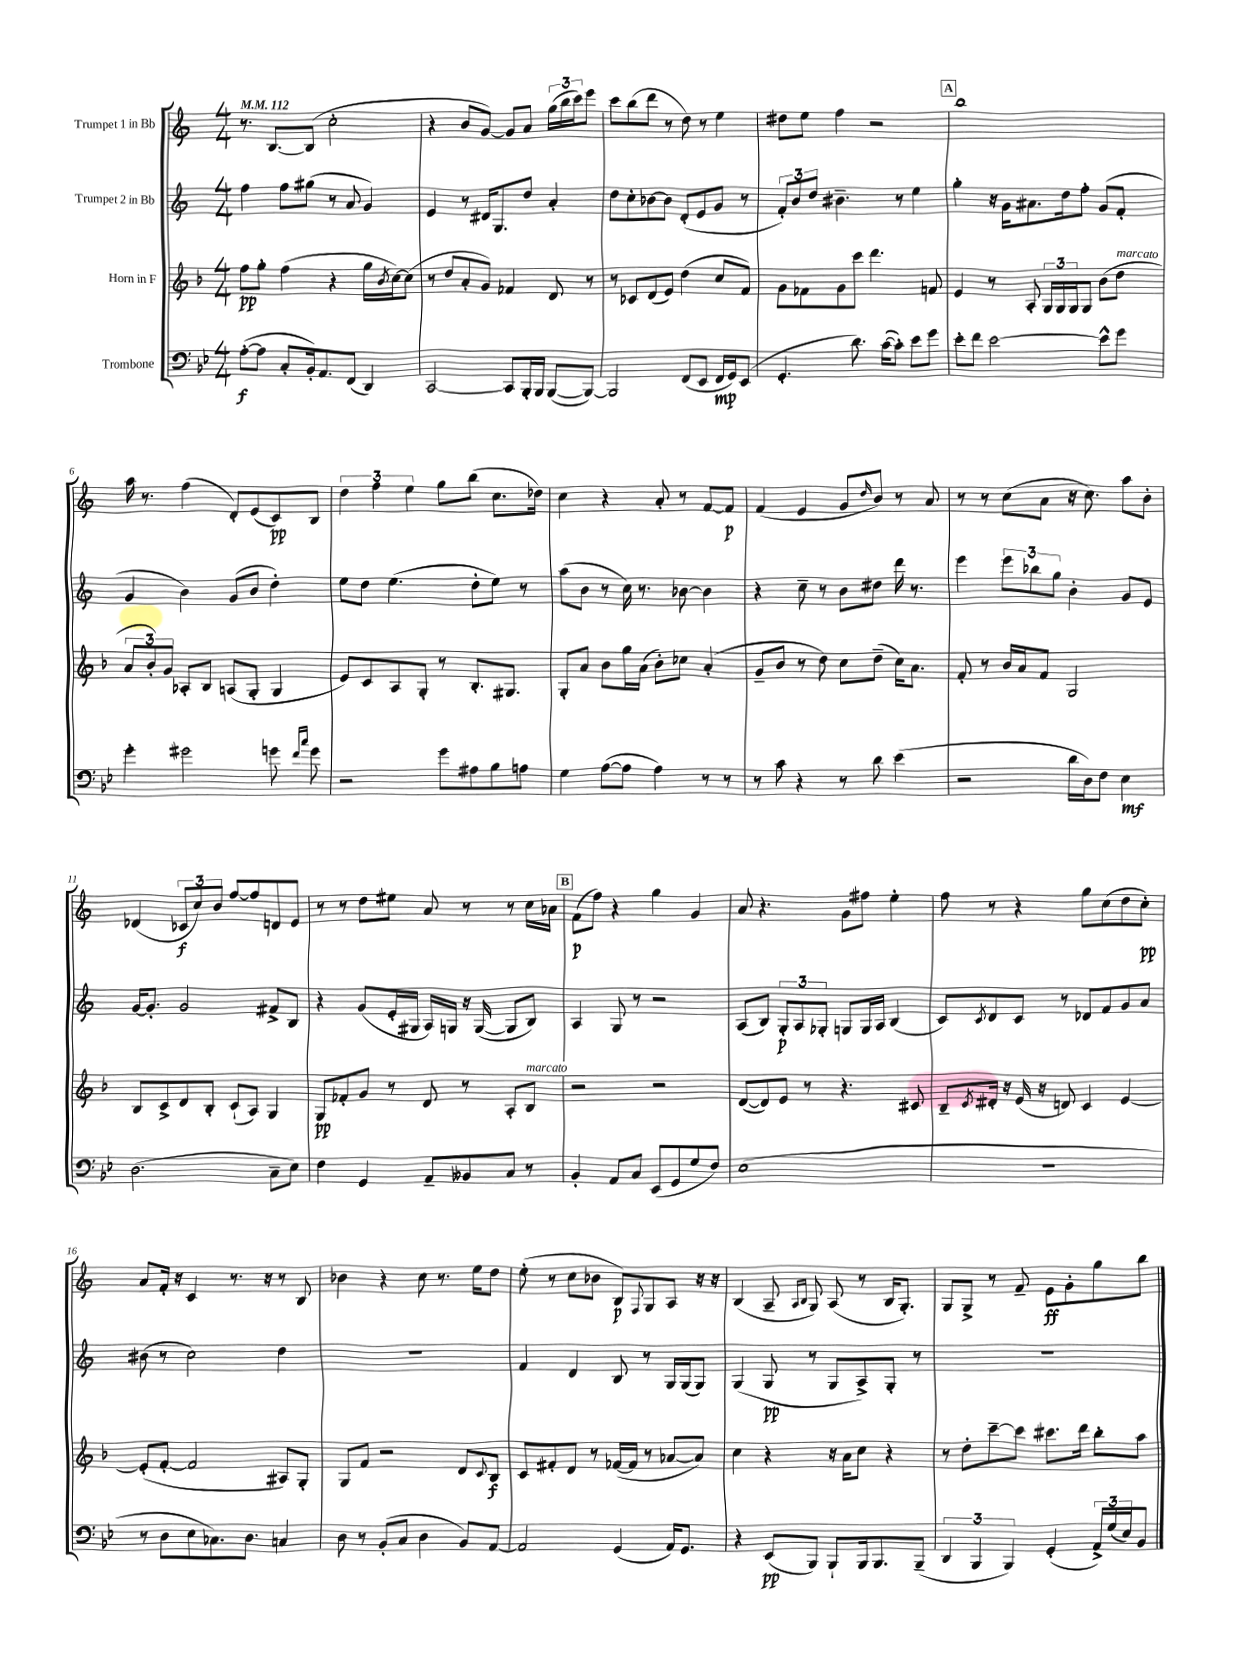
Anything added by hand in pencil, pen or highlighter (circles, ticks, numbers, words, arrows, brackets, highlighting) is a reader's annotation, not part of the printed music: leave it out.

**kern	**dynam	**kern	**dynam	**kern	**dynam	**kern	**dynam
*part4	*part4	*part3	*part3	*part2	*part2	*part1	*part1
*staff4	*staff4	*staff3	*staff3	*staff2	*staff2	*staff1	*staff1
*I"Trombone	*	*I"Horn in F	*	*I"Trumpet 2 in Bb	*	*I"Trumpet 1 in Bb	*
*clefF4	*	*clefG2	*	*clefG2	*	*clefG2	*
*k[b-e-]	*	*k[b-]	*	*k[]	*	*k[]	*
*M4/4	*	*M4/4	*	*M4/4	*	*M4/4	*
*MM112	*	*MM112	*	*MM112	*	*MM112	*
=1	=1	=1	=1	=1	=1	=1	=1
([8A'\L	f	8ff\L	pp	4ff\	.	8.r	.
8A\J]	.	8gg'\J	.	.	.	.	.
.	.	.	.	.	.	[8.B/L	.
8C'/L	.	(4ff\	.	8ff\L	.	.	.
16BB-'/k)	.	.	.	(8gg#X\J	.	(8B/J]	.
8.AA/	.	.	.	.	.	.	.
.	.	4r	.	8r	.	2cc'\	.
(8FF/J	.	.	.	8a/	.	.	.
4DD/)	.	16gg\LL	.	4g/)	.	.	.
.	.	8qb-/	.	.	.	.	.
.	.	[16cc\J)	.	.	.	.	.
.	.	(8cc\J]	.	.	.	.	.
=2	=2	=2	=2	=2	=2	=2	=2
[2CC/	.	8r	.	4e/	.	4r	.
.	.	8dd/L	.	.	.	.	.
.	.	8a'/	.	8r	.	8b/L	.
.	.	8g/J)	.	16d#X/KL	.	[8g/J)	.
.	.	.	.	8.G/	.	.	.
8CC/L]	.	4f-X/	.	.	.	8g/L]	.
16BBB-'/L	.	.	.	8dd/J	.	8a/J	.
16BBB-/JJ	.	.	.	.	.	.	.
([8BBB-/L	.	8d/	.	4a'/	.	(24gg\LL	.
.	.	.	.	.	.	24bb\	.
.	.	.	.	.	.	24ccc\J)	.
8BBB-/J_)	.	8r	.	.	.	8eee\J	.
=3	=3	=3	=3	=3	=3	=3	=3
2BBB-/]	.	8r	.	8dd\L	.	8ccc\L	.
.	.	8c-X/L	.	8cc'\	.	(8bb\	.
.	.	(8d/	.	[8b-X\	.	8ddd\J	.
.	.	8e/J)	.	8b-\J]	.	8r	.
(8FF/L	.	(4dd\	.	(8d'/L	.	8dd\)	.
8EE-/J	.	.	.	8e/	.	8r	.
16FF/LL	mp	8cc/L	.	8g/J	.	4ee\	.
16GG/J)	.	.	.	.	.	.	.
(8EE-/J	.	8f/J)	.	8r	.	.	.
=4	=4	=4	=4	=4	=4	=4	=4
4.GG'/	.	8g\L	.	12f'/L)	.	8dd#X\L	.
.	.	.	.	12b/	.	.	.
.	.	8f-X\	.	.	.	8ee\J	.
.	.	.	.	12dd/J	.	.	.
.	.	8g\	.	4.b#X~\	.	4ff\	.
8.d\)	.	8ccc\J	.	.	.	.	.
.	.	4.ddd\	.	.	.	2r	.
([16c\KL	.	.	.	.	.	.	.
8c'\J])	.	.	.	8r	.	.	.
8e-\L	.	.	.	4ee\	.	.	.
8g\J	.	8fn/	.	.	.	.	.
!!LO:REH:place=s1:t=A
=5	=5	=5	=5	=5	=5	=5	=5
8e-'\L	.	4e/	.	4gg'\	.	1bb	.
8f\J	.	.	.	.	.	.	.
[2e-\	.	8r	.	16r	.	.	.
.	.	.	.	16g\KL	.	.	.
.	.	8A'/	.	8.a#X\	.	.	.
.	.	24G/LL	.	.	.	.	.
.	.	24G/	.	.	.	.	.
.	.	.	.	16dd\k	.	.	.
.	.	24G/J	.	.	.	.	.
.	.	8G/J	.	8ff'\J	.	.	.
8e-^^\L]	.	(8b-\L	.	(8g/L	.	.	.
!	!	!LO:TX:a:i:t=marcato	!	!	!	!	!
8g\J	.	8dd\J	.	8f'/J	.	.	.
!!LO:LB:g=z
=6	=6	=6	=6	=6	=6	=6	=6
4g'\	.	12a/L	.	4g/	.	16aa\	.
.	.	.	.	.	.	8.r	.
.	.	12b-'/)	.	.	.	.	.
.	.	12g/J	.	.	.	.	.
2g#X\	.	8A-X'/L	.	4b\)	.	(4ff\	.
.	.	8B-/J	.	.	.	.	.
.	.	(8An/L	.	(8g/L	.	8d'/L)	.
.	.	8G'/J	.	8b/J	.	(8e/	.
8gn\	.	4G/	.	4dd'\)	.	8c/)	pp
16qqf/LL	.	.	.	.	.	.	.
16qqcc/JJ	.	.	.	.	.	.	.
8g\	.	.	.	.	.	8B/J	.
=7	=7	=7	=7	=7	=7	=7	=7
2r	.	8e/L)	.	8ee\L	.	6dd\	.
.	.	8c/	.	8dd\J	.	.	.
.	.	.	.	.	.	6ff\	.
.	.	8A/	.	(4.ee\	.	.	.
.	.	.	.	.	.	6ee\	.
.	.	8G'/J	.	.	.	.	.
8g\L	.	8r	.	.	.	8gg\L	.
8A#X\	.	8.B-'/L	.	8dd'\L	.	(8bb\J	.
8B-\	.	.	.	8ee\J)	.	8.cc\L	.
.	.	8.G#X/J	.	.	.	.	.
8An\J	.	.	.	8r	.	.	.
.	.	.	.	.	.	16dd-X\Jk)	.
=8	=8	=8	=8	=8	=8	=8	=8
4G\	.	8G'/L	.	(8aa\L	.	4cc\	.
.	.	8a/J	.	8b\J	.	.	.
([8A\L	.	8b-\L	.	8r	.	4r	.
8A\J]	.	16gg\L	.	16cc\)	.	.	.
.	.	(16a\JJ	.	8.r	.	.	.
4A\)	.	8b-'\L)	.	.	.	8a'/	.
.	.	8cc-X\J	.	[8b-X\	.	8r	.
8r	.	(4a'/	.	4b-\]	.	[8f/L	.
8r	.	.	.	.	.	8f/J]	p
=9	=9	=9	=9	=9	=9	=9	=9
8r	.	8g~/L	.	4r	.	(4f/	.
8c\	.	8b-/J	.	.	.	.	.
4r	.	8r	.	8cc~\	.	4e/	.
.	.	8dd\)	.	8r	.	.	.
8r	.	8cc\L	.	8b\L	.	8g/L	.
.	.	.	.	.	.	16qqdd/	.
8d\	.	(8dd~\J	.	8dd#X\J	.	8b/J)	.
(4e-\	.	16cc\KL)	.	16ddd\	.	8r	.
.	.	8.a\J	.	8.r	.	.	.
.	.	.	.	.	.	8a/	.
=10	=10	=10	=10	=10	=10	=10	=10
2r	.	8f'/	.	4eee\	.	8r	.
.	.	8r	.	.	.	8r	.
.	.	16b-/LL	.	12eee\L	.	(8cc\L	.
.	.	16a/J	.	.	.	.	.
.	.	.	.	12bb-X\	.	.	.
.	.	8f/J	.	.	.	8a\J	.
.	.	.	.	12gg\J	.	.	.
16d\LL	.	2G/	.	4b'\	.	16r	.
16D\J)	.	.	.	.	.	8.cc\)	.
8F\J	.	.	.	.	.	.	.
4E-\	mf	.	.	8g/L	.	8aa\L	.
.	.	.	.	8e/J	.	8b'\J	.
!!LO:LB:g=z
=11	=11	=11	=11	=11	=11	=11	=11
(2.D\	.	8B-/L	.	[16g/KL	.	(4d-X/	.
.	.	.	.	8.g'/J]	.	.	.
.	.	8c^/	.	.	.	.	.
.	.	8d/	.	2g/	.	12c-X/L	f
.	.	.	.	.	.	12cc/)	.
.	.	8B-'/J	.	.	.	.	.
.	.	.	.	.	.	12b/J	.
.	.	(8c`/L	.	.	.	[8ff/L	.
.	.	8A/J)	.	.	.	8ff/]	.
8C~\L	.	4G/	.	8f#X^/L	.	8dn/	.
8E-\J)	.	.	.	8B/J	.	8e/J	.
=12	=12	=12	=12	=12	=12	=12	=12
4F\	.	8G/L	pp	4r	.	8r	.
.	.	8f-X'/	.	.	.	8r	.
4GG/	.	8g/J	.	(8g/L	.	8dd\L	.
.	.	8r	.	16e'/L	.	8ee#X\J	.
.	.	.	.	16G#X/JJ	.	.	.
8AA~/L	.	8d/	.	16A/LL)	.	8a/	.
.	.	.	.	16Gn/JJ	.	.	.
8BB--X/	.	8r	.	16r	.	8r	.
.	.	.	.	([16G/	.	.	.
8C/J	.	8A'/L	.	8G/L]	.	8r	.
!	!	!LO:TX:a:i:t=marcato	!	!	!	!	!
8r	.	8B-/J	.	8B/J)	.	16cc\LL	.
.	.	.	.	.	.	16a-X\JJ	.
!!LO:REH:place=s1:t=B
=13	=13	=13	=13	=13	=13	=13	=13
4BB-'/	.	2r	.	4A/	.	(8f\L	p
.	.	.	.	.	.	8ff\J)	.
8AA/L	.	.	.	8G/	.	4r	.
8C/J	.	.	.	8r	.	.	.
(8EE-/L	.	2r	.	2r	.	4gg\	.
8GG/	.	.	.	.	.	.	.
8G/	.	.	.	.	.	4g/	.
8F/J)	.	.	.	.	.	.	.
=14	=14	=14	=14	=14	=14	=14	=14
(1E-	.	([8d/L	.	(8A/L	.	8a/	.
.	.	8d/])	.	8B/J)	.	4.r	.
.	.	8e/J	.	12G'/L	p	.	.
.	.	.	.	12A/	.	.	.
.	.	8r	.	.	.	.	.
.	.	.	.	12G-X'/J	.	.	.
.	.	4.r	.	8Gn/L	.	8g\L	.
.	.	.	.	16G/L	.	8ff#X\J	.
.	.	.	.	16A/JJ	.	.	.
.	.	.	.	(4B/	.	4ee'\	.
.	.	8c#X/	.	.	.	.	.
=15	=15	=15	=15	=15	=15	=15	=15
1r	.	8B-~/L	.	8c/L)	.	8ff\	.
.	.	8qc/	.	8qc/	.	.	.
.	.	16d#X'/Jk	.	8d/	.	8r	.
.	.	16r	.	.	.	.	.
.	.	(16e/	.	8c/J	.	4r	.
.	.	16r	.	.	.	.	.
.	.	8dn/)	.	8r	.	.	.
.	.	4c/	.	8d-X/L	.	8gg\L	.
.	.	.	.	8f/	.	(8cc\	.
.	.	[4e/	.	8g/	.	8dd\	.
.	.	.	.	8a/J	.	8cc'\J)	pp
!!LO:LB:g=z
=16	=16	=16	=16	=16	=16	=16	=16
8r	.	(8e'/L]	.	(8b#X\	.	8a/L	.
8D\L	.	[8f'/J	.	8r	.	16f'/Jk	.
.	.	.	.	.	.	16r	.
8E-\	.	2f/]	.	2cc\)	.	4c/	.
8.C-X\)	.	.	.	.	.	.	.
.	.	.	.	.	.	8.r	.
8.D\J	.	.	.	.	.	.	.
.	.	.	.	.	.	16r	.
4Cn/	.	8A#X/L)	.	4dd\	.	8r	.
.	.	8G'/J	.	.	.	8B/	.
=17	=17	=17	=17	=17	=17	=17	=17
8D\	.	8G/L	.	1r	.	4b-X\	.
8r	.	8f/J	.	.	.	.	.
(8BB-'/L	.	2r	.	.	.	4r	.
8C/J	.	.	.	.	.	.	.
4D\	.	.	.	.	.	8cc\	.
.	.	.	.	.	.	8.r	.
8BB-/L)	.	8d/L	.	.	.	.	.
.	.	.	.	.	.	16ee\KL	.
.	.	8qqc/	.	.	.	.	.
[8AA/J	.	8B-/J	f	.	.	8dd\J	.
=18	=18	=18	=18	=18	=18	=18	=18
2AA/]	.	8c/L	.	4f/	.	(8ee'\	.
.	.	8f#X'/	.	.	.	8r	.
.	.	8d/J	.	4d/	.	8cc\L	.
.	.	8r	.	.	.	8b-X\J	.
(4GG/	.	([16f-X/LL	.	8B/	.	8B/L)	p
.	.	16f-/JJ]	.	.	.	.	.
.	.	.	.	.	.	8qqF/	.
.	.	8r	.	8r	.	8G/	.
16AA/KL)	.	[8a-X/L	.	16G/LL	.	8A/J	.
8.GG/J	.	.	.	(16G/J	.	.	.
.	.	8a-/J])	.	8G/J)	.	16r	.
.	.	.	.	.	.	16r	.
=19	=19	=19	=19	=19	=19	=19	=19
4r	.	4cc\	.	(4G/	.	(4B/	.
(8EE-/L	pp	4r	.	8G/	pp	8A~/	.
.	.	.	.	.	.	16qqA/LL	.
.	.	.	.	.	.	16qqB/JJ	.
8BBB-/J)	.	.	.	8r	.	8G/)	.
8BBB-`/L	.	16r	.	8G/L	.	(8A/	.
.	.	16a\KL	.	.	.	.	.
16BBB-/k	.	8cc\J	.	8A^/)	.	8r	.
8.BBB-/	.	.	.	.	.	.	.
.	.	4r	.	8G'/J	.	16B/KL	.
.	.	.	.	.	.	8.G'/J)	.
(8BBB-~/J	.	.	.	8r	.	.	.
=20	=20	=20	=20	=20	=20	=20	=20
6DD/	.	8r	.	1r	.	8G/L	.
.	.	8dd'\L	.	.	.	8G^/J	.
6BBB-/	.	.	.	.	.	.	.
.	.	[8ccc~\	.	.	.	8r	.
6BBB-/)	.	.	.	.	.	.	.
.	.	8ccc\J]	.	.	.	8f~/	.
(4GG'/	.	8.ccc#X\L	.	.	.	8e\L	ff
.	.	.	.	.	.	8g'\	.
.	.	16ddd\Jk	.	.	.	.	.
24AA^/LL)	.	8bb-'\L	.	.	.	8gg\	.
(24G/	.	.	.	.	.	.	.
24E-/J)	.	.	.	.	.	.	.
8BB-/J	.	8aa\J	.	.	.	8bb\J	.
==	==	==	==	==	==	==	==
*-	*-	*-	*-	*-	*-	*-	*-
